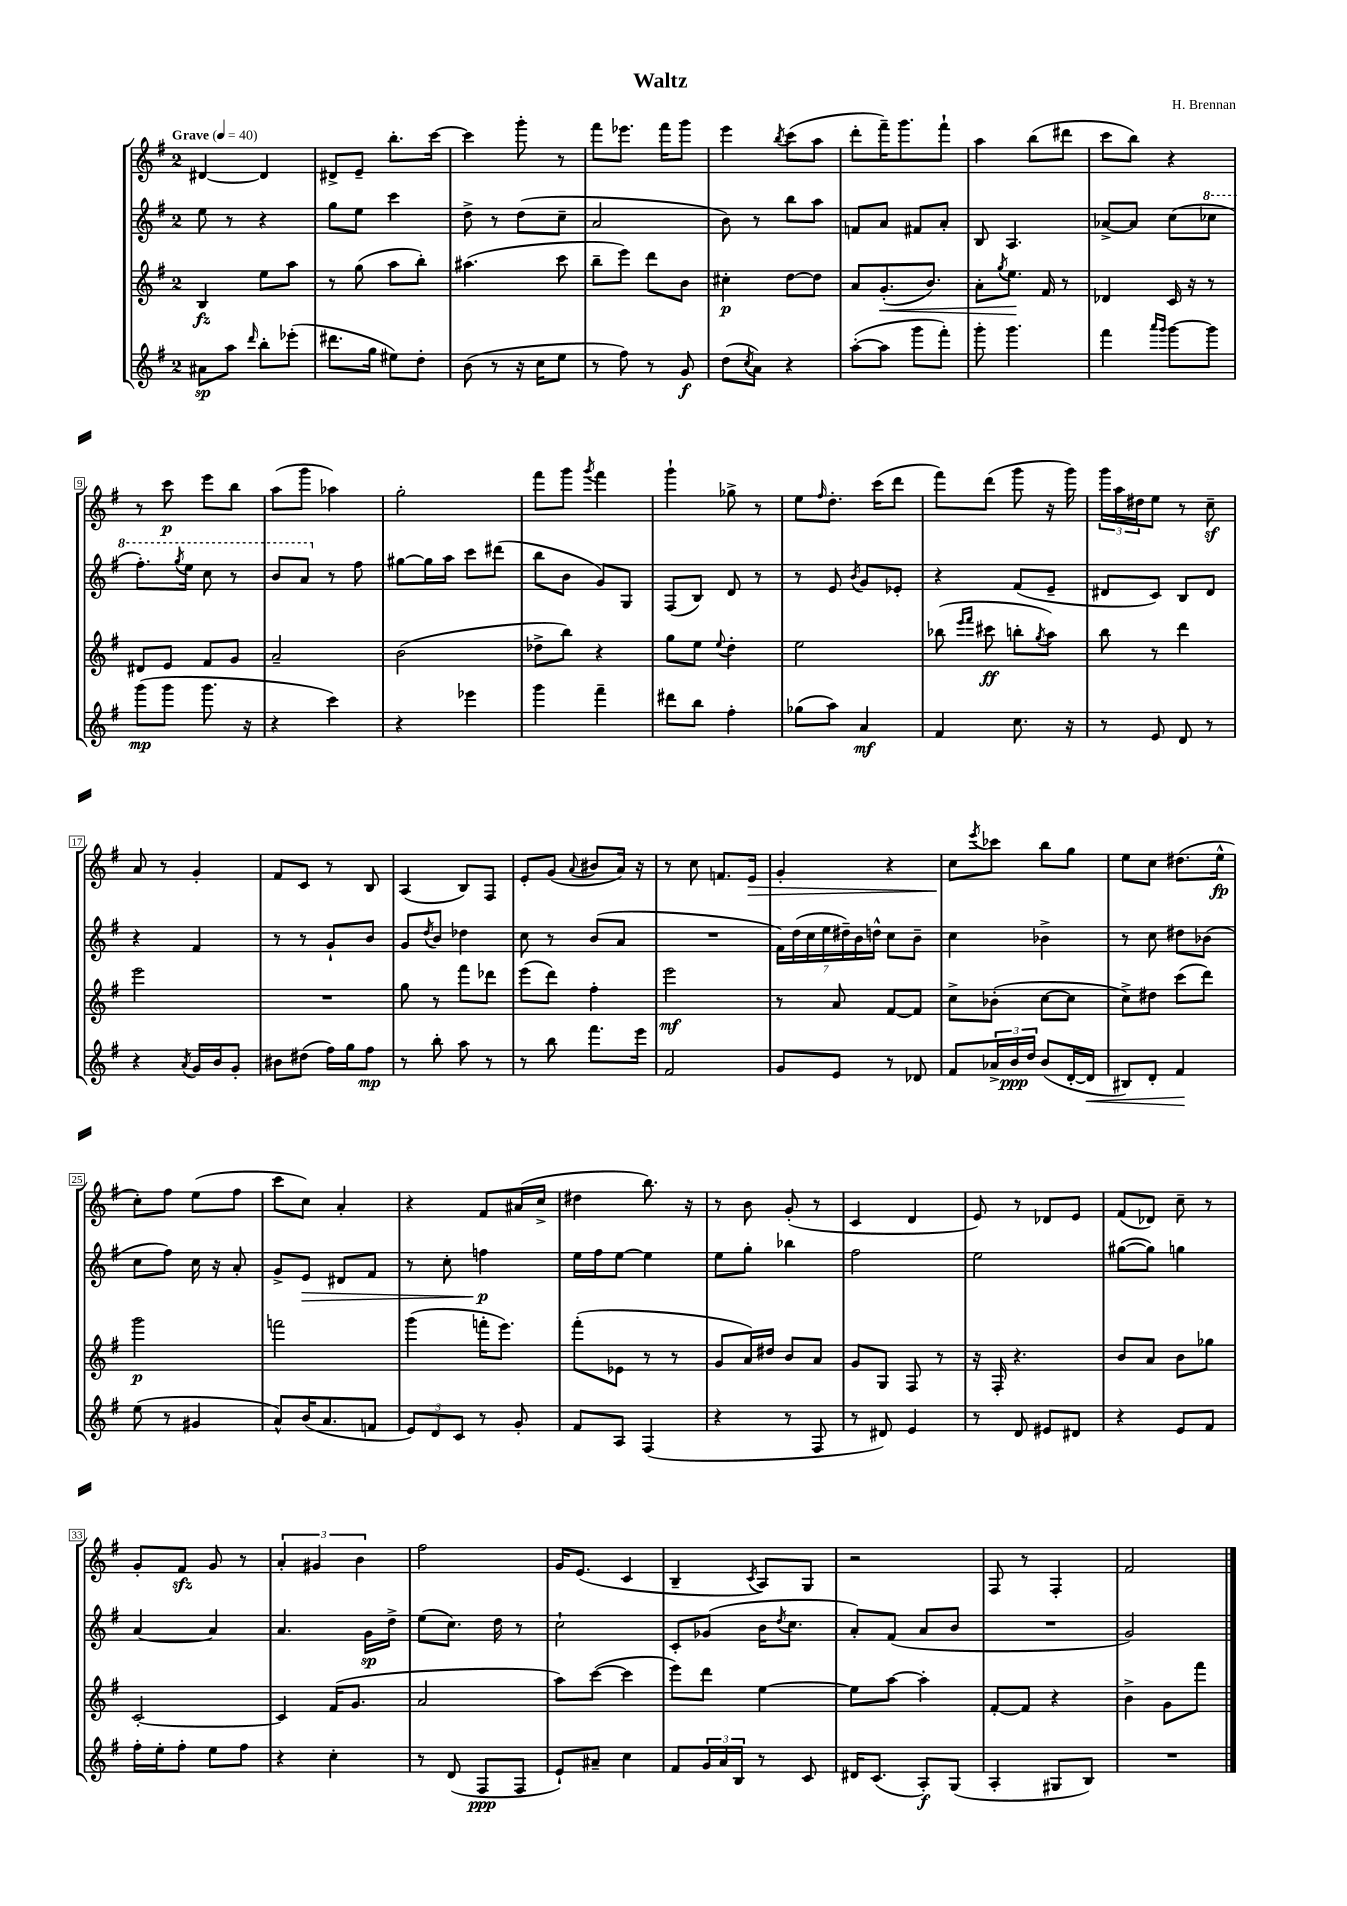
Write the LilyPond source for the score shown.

\header { title = "Waltz" composer = "H. Brennan" }
<<
\new StaffGroup <<
\new Staff = "s0" {
    \clef treble \key g \major \once \override Staff.TimeSignature.style = #'single-digit \time 2/4 \tempo "Grave" 4 = 40
    dis'4~ dis'4 |
    dis'8-> e'8-- b''8.-. c'''16~ |
    c'''4 g'''8-. r8 |
    fis'''8 ees'''8. fis'''16 g'''8 |
    e'''4 \acciaccatura { b''8 } c'''8( a''8 |
    d'''8-. fis'''16--) g'''8. fis'''8-! |
    a''4 b''8( dis'''8 |
    c'''8 b''8) r4 |
    r8 c'''8\p e'''8 b''8 |
    a''8( g'''8 aes''4) |
    g''2-. |
    fis'''8 g'''8 \acciaccatura { g'''8 } fis'''4 |
    g'''4-! ges''8-> r8 |
    e''8 \grace { fis''16 } d''8.-. c'''16( d'''8 |
    fis'''8) d'''8( g'''8 r16 g'''16) |
    \tuplet 3/2 { g'''16 a''16 dis''16 } e''8 r8 c''8--\sf |
    a'8 r8 g'4-. |
    fis'8 c'8 r8 b8 |
    a4( b8) fis8 |
    e'8-. g'8( \appoggiatura { a'8 } bis'8 a'16) r16 |
    r8 c''8 f'8. e'16\> |
    g'4-. r4 |
    c''8\! \acciaccatura { e'''8 } ces'''8 b''8 g''8 |
    e''8 c''8 dis''8.( e''16-^\fp |
    c''8-.) fis''8 e''8( fis''8 |
    c'''8 c''8) a'4-. |
    r4 fis'8 ais'16( c''16-> |
    dis''4 b''8.) r16 |
    r8 b'8 g'8-.( r8 |
    c'4 d'4 |
    e'8) r8 des'8 e'8 |
    fis'8( des'8) c''8-- r8 |
    g'8-. fis'8\sfz g'8 r8 |
    \tuplet 3/2 { a'4-. gis'4 b'4 } |
    fis''2 |
    g'16 e'8.( c'4 |
    b4-- \acciaccatura { c'8 } a8) g8 |
    r2 |
    fis8 r8 fis4-. |
    fis'2 \bar "|." |
}
\new Staff = "s1" {
    \clef treble \key g \major \once \override Staff.TimeSignature.style = #'single-digit \time 2/4
    e''8 r8 r4 |
    g''8 e''8 c'''4 |
    d''8-> r8 d''8( c''8-- |
    a'2 |
    b'8) r8 b''8 a''8 |
    f'8 a'8 fis'8 a'8-. |
    b8 a4. |
    aes'8~-> aes'8 c''8( \ottava #1 ces'''8 |
    fis'''8.-.) \acciaccatura { g'''8 } e'''16 c'''8 r8 |
    b''8 a''8 \ottava #0 r8 fis''8 |
    gis''8~ gis''16 a''16 c'''8 dis'''8( |
    b''8 b'8 g'8) g8 |
    fis8( b8) d'8 r8 |
    r8 e'8 \acciaccatura { b'8 } g'8 ees'8-. |
    r4 fis'8( e'8-- |
    dis'8 c'8) b8 dis'8 |
    r4 fis'4 |
    r8 r8 g'8-! b'8 |
    g'8 \acciaccatura { d''8 } b'8 des''4 |
    c''8 r8 b'8( a'8 |
    R2 |
    \tuplet 7/4 { fis'16) d''16( c''16 e''16 dis''16--) b'16 d''16-^ } c''8 b'8-- |
    c''4 bes'4-> |
    r8 c''8 dis''8 bes'8( |
    c''8 fis''8) c''16 r16 a'8-. |
    g'8-> e'8\> dis'8 fis'8 |
    r8 c''8-. f''4\p\! |
    e''16 fis''16 e''8~ e''4 |
    e''8 g''8-. bes''4 |
    fis''2 |
    e''2 |
    gis''8~( gis''8) g''4 |
    a'4~ a'4 |
    a'4. g'16\sp d''16-> |
    e''8( c''8.) d''16 r8 |
    c''2-! |
    c'8-. ges'8( b'16 \acciaccatura { d''8 } c''8. |
    a'8-.) fis'8( a'8 b'8 |
    R2 |
    g'2) \bar "|." |
}
\new Staff = "s2" {
    \clef treble \key g \major \once \override Staff.TimeSignature.style = #'single-digit \time 2/4
    b4\fz e''8 a''8 |
    r8 g''8( a''8 b''8-.) |
    ais''4.( c'''8 |
    b''8-- e'''8) d'''8 b'8 |
    cis''4-.\p d''8~ d''8 |
    a'8 g'8.-.\<( b'8.) |
    a'8-. \acciaccatura { g''8 } e''8.\! fis'16 r8 |
    des'4 c'16 r16 r8 |
    dis'8 e'8 fis'8 g'8 |
    a'2-- |
    b'2( |
    des''8-> b''8) r4 |
    g''8 e''8 \appoggiatura { e''8 } d''4-. |
    e''2 |
    bes''8( \grace { e'''16 fis'''16 } cis'''8\ff b''8-. \acciaccatura { g''8 } a''8) |
    b''8 r8 d'''4 |
    e'''2 |
    R2 |
    g''8 r8 fis'''8 des'''8 |
    e'''8( d'''8) fis''4-. |
    e'''2\mf |
    r8 a'8 fis'8~ fis'8 |
    c''8-> bes'8-.( c''8~ c''8 |
    c''8->) dis''8 c'''8( d'''8) |
    g'''2\p |
    f'''2 |
    g'''4( f'''16-. e'''8.) |
    fis'''8-.( ees'8 r8 r8 |
    g'8 a'16) dis''16 b'8 a'8 |
    g'8 g8 fis8 r8 |
    r16 fis16-. r4. |
    b'8 a'8 b'8 ges''8 |
    c'2~-. |
    c'4 fis'16( g'8. |
    a'2 |
    a''8) c'''8~( c'''4 |
    e'''8) d'''8 e''4~ |
    e''8 a''8~ a''4-. |
    fis'8~-. fis'8 r4 |
    b'4-> g'8 fis'''8 \bar "|." |
}
\new Staff = "s3" {
    \clef treble \key g \major \once \override Staff.TimeSignature.style = #'single-digit \time 2/4
    ais'8\sp a''8 \grace { d'''16 } b''8-. ees'''8-.( |
    dis'''8. g''16 eis''8) d''8-. |
    b'8( r8 r16 c''16 e''8 |
    r8 fis''8) r8 g'8\f |
    d''8( \acciaccatura { c''8 } a'8) r4 |
    a''8~-.( a''8 g'''8 fis'''8-.) |
    g'''8-. g'''4. |
    fis'''4 \grace { a'''16 g'''16 } g'''8~ g'''8 |
    g'''8\mp( g'''8 g'''8. r16 |
    r4 c'''4) |
    r4 ees'''4 |
    g'''4 fis'''4-- |
    dis'''8 b''8 fis''4-. |
    ges''8( a''8) a'4\mf |
    fis'4 c''8. r16 |
    r8 e'8 d'8 r8 |
    r4 \acciaccatura { a'8 } g'16 b'16 g'8-. |
    bis'8 dis''8( fis''16) g''16 fis''8\mp |
    r8 b''8-. a''8 r8 |
    r8 b''8 fis'''8. e'''16 |
    fis'2 |
    g'8 e'8 r8 des'8 |
    fis'8 \tuplet 3/2 { aes'16-> b'16\ppp d''16 } b'8( d'16~-. d'16\< |
    bis8) d'8-. fis'4\! |
    e''8( r8 gis'4 |
    a'8-^) b'16( a'8. f'8 |
    \tuplet 3/2 { e'8) d'8 c'8 } r8 g'8-. |
    fis'8 a8 fis4( |
    r4 r8 fis8 |
    r8 dis'8) e'4 |
    r8 d'8 eis'8 dis'8 |
    r4 e'8 fis'8 |
    fis''16-. e''16-. fis''8-. e''8 fis''8 |
    r4 c''4-. |
    r8 d'8( fis8\ppp fis8 |
    e'8-!) ais'8-- c''4 |
    fis'8 \tuplet 3/2 { g'16 a'16 b16 } r8 c'8 |
    dis'16 c'8.( a8-.\f) g8( |
    a4-. gis8 b8) |
    R2 \bar "|." |
}
>>
>>
\layout { \context { \Score \override BarNumber.stencil = #(make-stencil-boxer 0.1 0.3 ly:text-interface::print) } }
